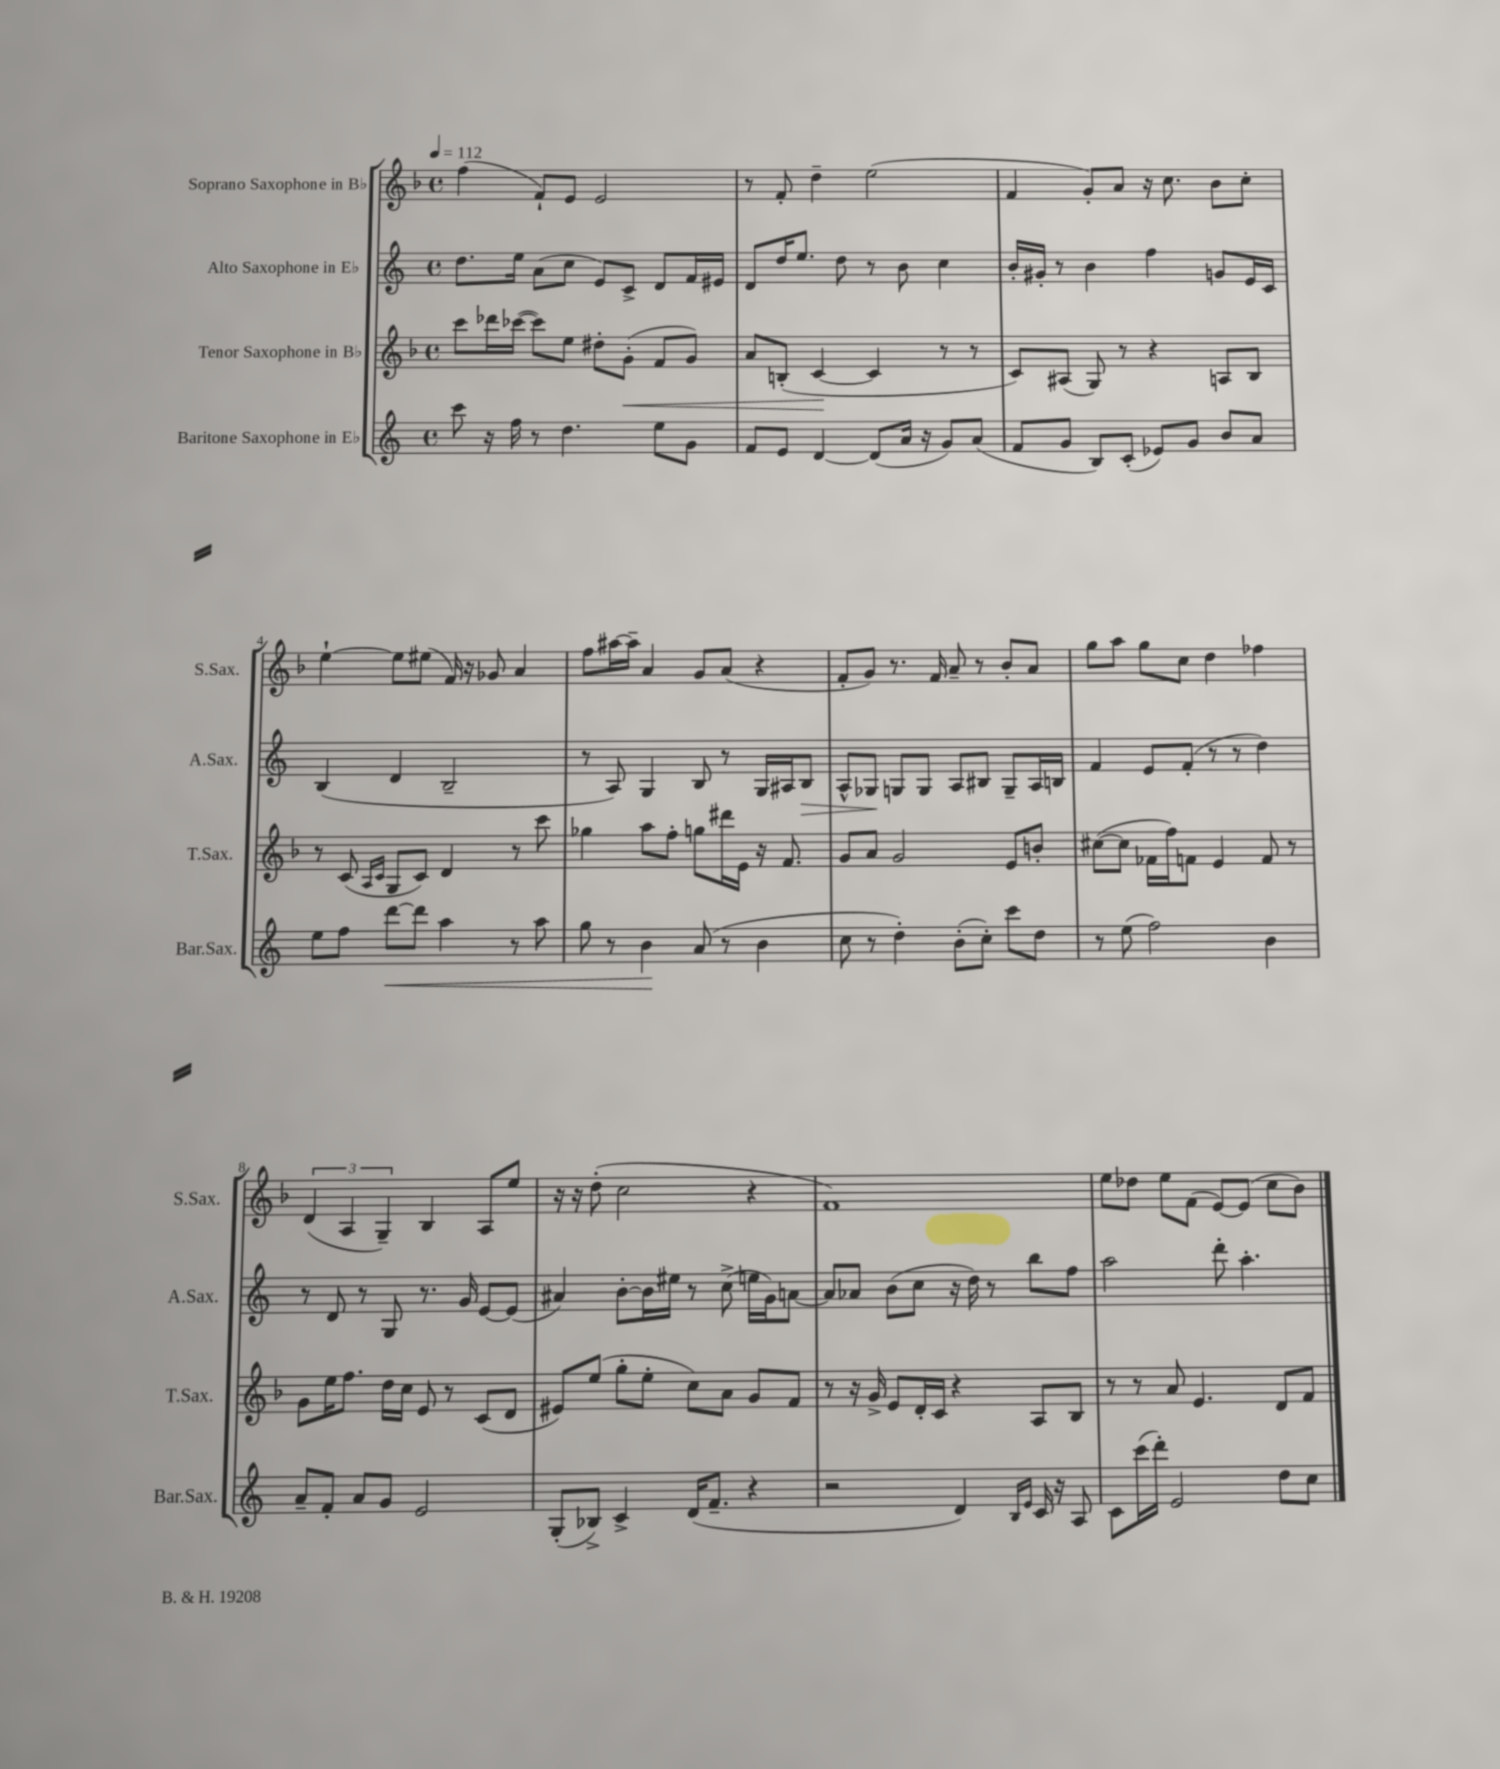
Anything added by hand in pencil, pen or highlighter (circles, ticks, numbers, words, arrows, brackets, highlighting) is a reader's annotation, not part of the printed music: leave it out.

**kern	**kern	**kern	**kern
*staff4	*staff3	*staff2	*staff1
*clefG2	*clefG2	*clefG2	*clefG2
*k[]	*k[b-]	*k[]	*k[b-]
*M4/4	*M4/4	*M4/4	*M4/4
*met(c)	*met(c)	*met(c)	*met(c)
*MM112	*MM112	*MM112	*MM112
8ccc\	8ccc\L	8.dd\L	(4ff\
16r	16ddd-\L	.	.
16ff\	([16ccc-\JJ	16ee\Jk	.
8r	8ccc-\]L)	(8a\L	8f`/L)
4.dd\	8ee\J	8cc\J	8e/J
.	8dd#'\L	8e/L)	2e/
.	(8g'\J	8c^/J	.
8ee\L	8f/L	8d/L	.
8g\J	8g/J)	16f/L	.
.	.	16e#/JJ	.
=	=	=	=
8f/L	8a/L	8d/L	8r
8e/J	(8B'/J	16dd/K	8f'/
.	.	8.ee/J	.
[4d/	[4c/	.	4dd~\
.	.	8dd\	.
(8d/]L	4c/]	8r	(2ee\
16a/Jk	.	8b\	.
16r	.	.	.
8g/L)	8r	4cc\	.
(8a/J	8r	.	.
=	=	=	=
8f/L	8c/L)	16b'/LL	4f/
.	.	16g#'/JJ	.
8g/J	(8A#/J	8r	.
8B/L)	8G/)	4b\	8g'/L)
(8c'/J	8r	.	8a/J
8e-/L)	4r	4ff\	16r
.	.	.	8.cc\
8g/J	.	.	.
8b/L	8A/L	8g/L	8b-\L
8a/J	8B-/J	16e/L	8cc'\J
.	.	16c/JJ	.
=	=	=	=
8ee\L	8r	(4B/	[4ee`\
8ff\J	(8c/	.	.
.	16qqA/LL	.	.
.	16qqc/JJ	.	.
[8ddd\L	8G/L	4d/	8ee\]L
8ddd\]J	8c/J)	.	(8ee#\J
4aa\	4d/	2B~/	16f/)
.	.	.	16r
.	.	.	8g-/
8r	8r	.	4a/
8aa\	8ccc\	.	.
=	=	=	=
8gg\	4gg-\	8r	8ff\L
8r	.	8A/)	[16aa#\L
.	.	.	16aa#~\]JJ
4b\	8aa\L	4G/	4a/
.	8ff'\J	.	.
(8a/	8gg\L	8B/	8g/L
8r	16ddd#\L	8r	(8a/J
.	16e\JJ	.	.
4b\	16r	16G/LL	4r
.	8.f/	16A#/J	.
.	.	8B/J	.
=	=	=	=
8cc\	8g/L	8A^^/L	8f'/L
8r	8a/J	8G-/J	8g/J)
4dd'\)	2g/	8G/L	8.r
.	.	8G/J	.
.	.	.	16f/
(8b'\L	.	8A/L	8a~/
8cc'\J)	.	8B#/J	8r
8ccc\L	8e/L	8G~/L	8b-'/L
8dd\J	8b'/J	16A/L	8a/J
.	.	16B/JJ	.
=	=	=	=
8r	([8cc#\L	4f/	8gg\L
(8ee\	8cc#\]J	.	8aa\J
2ff\)	16f-\LL	8e/L	8gg\L
.	16ff\J)	.	.
.	8f\J	(8f'/J	8cc\J
.	4e/	8r	4dd\
.	.	8r	.
4b\	8f/	4dd\)	4ff-\
.	8r	.	.
=	=	=	=
8a~/L	8g\L	8r	(6d/
8f'/J	16ee\K	8d/	.
.	.	.	6A/
.	8.ff\J	.	.
8a/L	.	8r	.
.	.	.	6G~/)
8g/J	16dd\LL	8G/	.
.	16cc\JJ	.	.
2e/	8e/	8.r	4B-/
.	8r	.	.
.	.	16g/	.
.	(8c/L	[8e/L	8A/L
.	8d/J	(8e/]J	8ee/J
=	=	=	=
(8G'/L	8e#/L)	4a#/)	16r
.	.	.	16r
8B-^/J)	(8ee/J	.	(8dd'\
4c^/	8gg'\L	[8b'\L	2cc\
.	8ee'\J	16b\]L	.
.	.	16ee#\JJ	.
(16d/LK	8cc\L)	8r	.
8.f~/J	.	.	.
.	8a\J	(8cc^\	.
4r	8g/L	16ee\LL	4r
.	.	16g\J)	.
.	8f/J	[8a\J	.
=	=	=	=
2r	8r	8a/]L	1f)
.	16r	8a-/J	.
.	16g^/	.	.
.	8e/L	(8b\L	.
.	16d'/L	8cc\J	.
.	16c/JJ	.	.
4d/)	4r	16r	.
.	.	16dd\)	.
.	.	8r	.
16qqB/LL	.	.	.
16qqe/JJ	.	.	.
16c/	8A/L	8bb\L	.
16r	.	.	.
8A/	8B-/J	8ff\J	.
=	=	=	=
8c\L	8r	2aa\	8ee\L
(16ccc\L	8r	.	8dd-\J
16ddd'\JJ)	.	.	.
2e/	8a/	.	8ee\L
.	4.e/	.	(8f\J
.	.	8ddd'\	[8e/L)
.	.	4.aa'\	(8e/]J
8dd\L	8d/L	.	8cc\L
8cc\J	8f/J	.	8b-\J)
==	==	==	==
*-	*-	*-	*-
